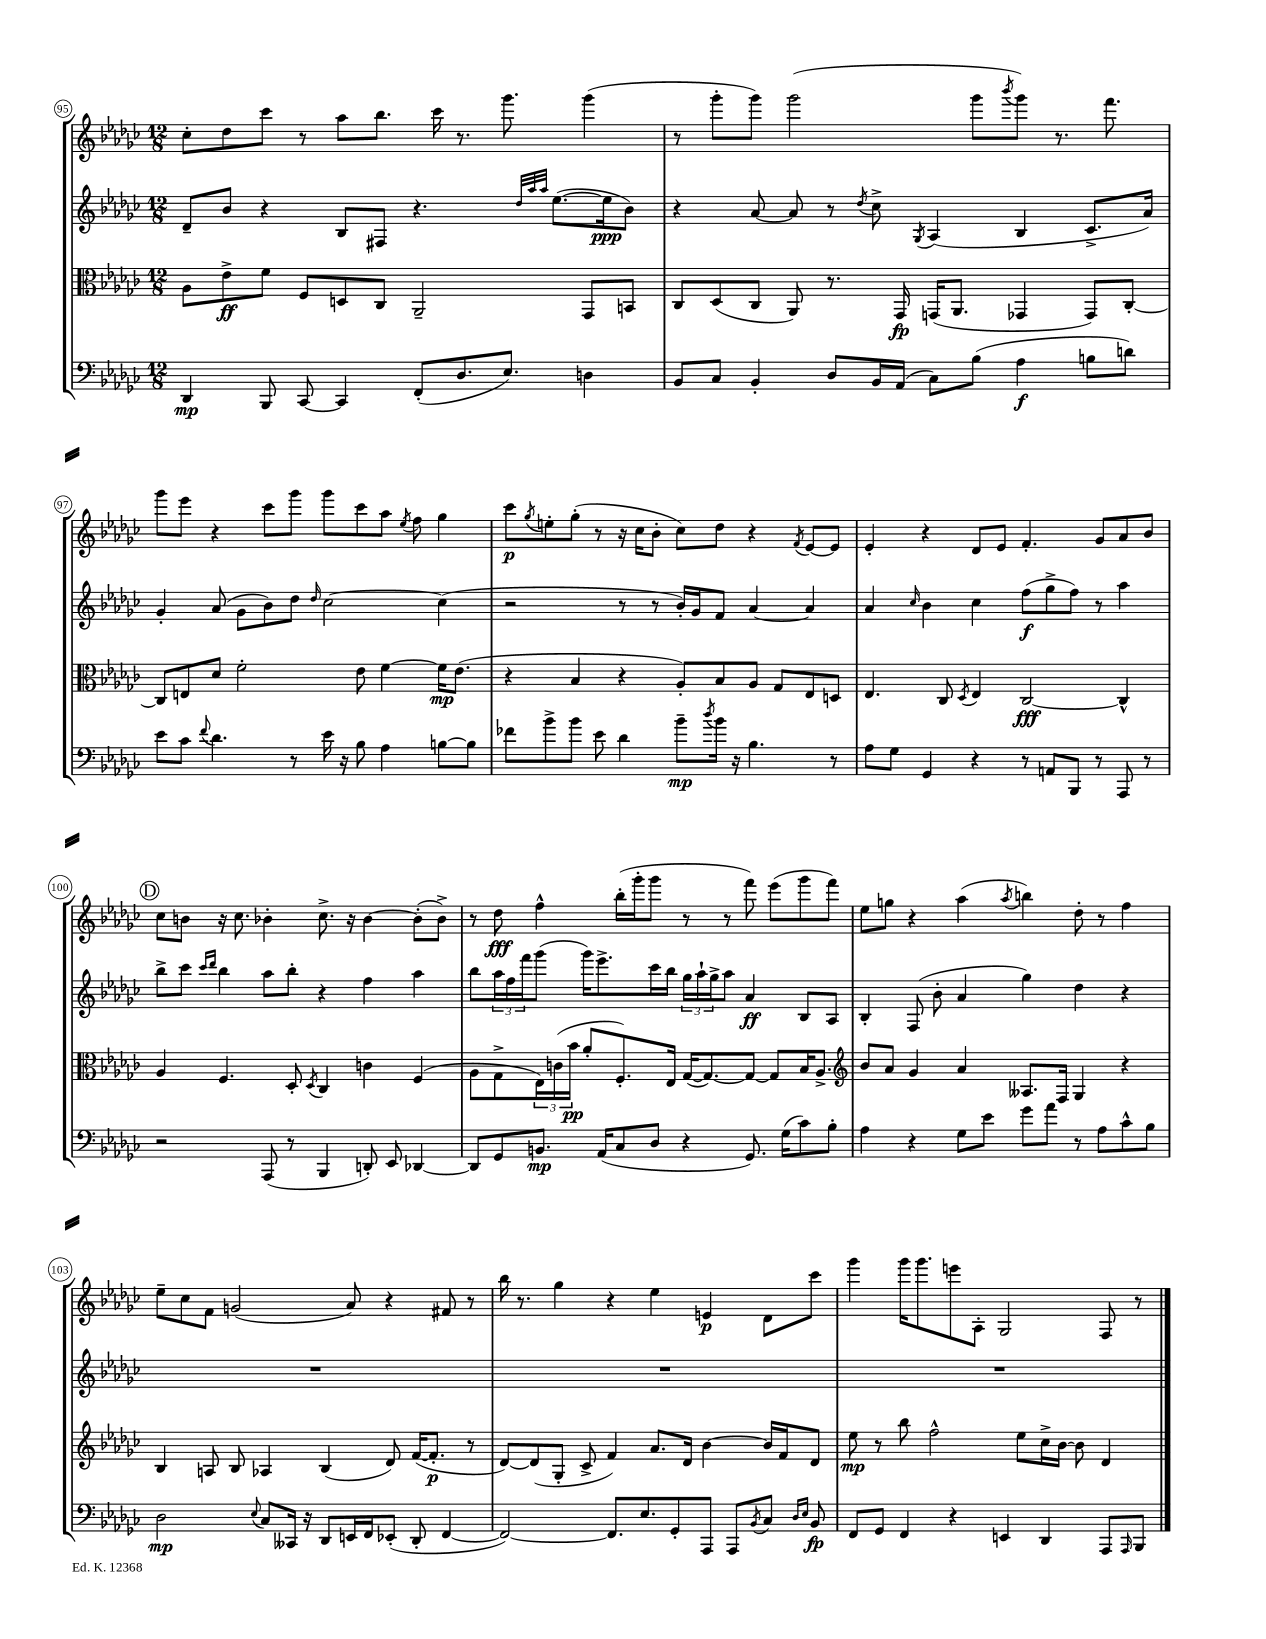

**kern	**kern	**kern	**kern
*staff4	*staff3	*staff2	*staff1
*clefF4	*clefC3	*clefG2	*clefG2
*k[b-e-a-d-g-c-]	*k[b-e-a-d-g-c-]	*k[b-e-a-d-g-c-]	*k[b-e-a-d-g-c-]
*M12/8	*M12/8	*M12/8	*M12/8
4DD-/	8A-\L	8d-~/L	8cc-'\L
.	8e-^\	8b-/J	8dd-\
8BBB-/	8f\J	4r	8ccc-\J
[8CC-/	8F/L	.	8r
4CC-/]	8D/	8B-/L	8aa-\L
.	8C-/J	8F#/J	8.bb-\J
(8FF'/L	2AA-~/	4.r	.
.	.	.	16ccc-\
8.D-/	.	.	8.r
8.E-/J)	.	.	8.ggg-\
.	.	32qqdd-/LLL	.
.	.	32qqaa-/	.
.	.	32qqaa-/JJJ	.
.	.	([8.ee-\L	.
4D\	8GG-/L	.	(4ggg-\
.	.	16ee-\]k	.
.	8BB/J	8b-\J)	.
=	=	=	=
8BB-/L	8C-/L	4r	8r
8C-/J	(8D-/	.	8ggg-'\L
4BB-'/	8C-/J	[8a-/	8ggg-\J)
.	8AA-/)	8a-/]	(2ggg-\
8D-/L	8.r	8r	.
.	.	8qdd-/	.
16BB-/L	.	8cc-^\	.
(16AA-/JJ	16GG-/	.	.
.	.	8qG-/	.
8C-\L)	(16GG/LK	(4A-/	.
.	8.AA-/J	.	.
(8B-\J	.	.	8ggg-\L
.	.	.	8qbbb-/
4A-\	4GG-/	4B-/	8ggg-\J)
.	.	.	8.r
8B\L	8GG-/L)	8.c-^/L	.
.	.	.	8.fff\
8d\J)	[8C-'/J	.	.
.	.	16a-/Jk)	.
=	=	=	=
8e-\L	8C-/]L	4g-'/	8ggg-\L
8c-\J	8E/	.	8eee-\J
8qqf/	.	.	.
4.d-\	8d-/J	(8a-/	4r
.	2f'\	8g-\L	.
.	.	8b-\)	8ccc-\L
8r	.	8dd-\J	8ggg-\J
.	.	16qqdd-/	.
16e-\	.	[2cc-\	8ggg-\L
16r	.	.	.
8B-\	8e-\	.	8ccc-\
4A-\	[4f\	.	8aa-\J
.	.	.	8qee-/
.	.	.	8ff\
[8B\L	16f\]LK	(4cc-\]	4gg-\
.	(8.e-\J	.	.
8B\]J	.	.	.
=	=	=	=
8f-\L	4r	2r	8ccc-\L
.	.	.	8qgg-/
8b-^\	.	.	8ee'\
8b-\J	4B-/	.	(8gg-'\J
8e-\	.	.	8r
4d-\	4r	8r	16r
.	.	.	16cc-\LK
.	.	8r	8b-'\J
8b-~\L	8A-'/L)	16b-'/LL)	8cc-\L)
.	.	16g-/J	.
8qdd-/	.	.	.
16b-\Jk	8B-/	8f/J	8dd-\J
16r	.	.	.
4.B-\	8A-/J	[4a-/	4r
.	8G-/L	.	.
.	.	.	8qf/
.	8E-/	4a-/]	[8e-/L
8r	8D/J	.	8e-/]J
=	=	=	=
8A-\L	4.E-/	4a-/	4e-'/
8G-\J	.	.	.
.	.	16qqcc-/	.
4GG-/	.	4b-\	4r
.	8C-/	.	.
.	8qD-/	.	.
4r	4E-/	4cc-\	8d-/L
.	.	.	8e-/J
8r	[2C-/	(8ff\L	4.f'/
8AA/L	.	8gg-^\	.
8BBB-/J	.	8ff\J)	.
8r	.	8r	8g-/L
8AAA-/	4C-^^/]	4aa-\	8a-/
8r	.	.	8b-/J
=	=	=	=
2r	4A-/	8bb-^\L	8cc-\L
.	.	8ccc-\J	8b\J
.	.	16qqccc-/LL	.
.	.	16qqddd-/JJ	.
.	4.F/	4bb-\	16r
.	.	.	8.cc-\
(8AAA-/	.	8aa-\L	4b-'\
8r	8D-'/	8bb-'\J	.
.	8qD-/	.	.
4BBB-/	4C-/	4r	8.cc-^\
.	.	.	16r
8DD'/)	4c\	4ff\	[4b-\
8EE-/	.	.	.
[4DD-/	(4F/	4aa-\	(8b-'\]L
.	.	.	8b-^\J)
=	=	=	=
8DD-/]L	8A-\L	8bb-\L	8r
8GG-/	8G-^\	24aa-\L	8dd-\
.	.	24ff\	.
.	.	24fff\J	.
8.BB/J	24E-\L)	(8ggg-\J	4ff^^\
.	(24c\	.	.
.	24b-\JJ	.	.
.	8a-'/L	16ggg-\LK)	.
(16AA-/LK	.	8.eee-^\	.
8C-/	8.F'/)	.	(16bb-'\LL
.	.	.	16ggg-'\J
8D-/J	.	16ccc-\L	8ggg-\J
.	16E-/Jk	16bb-\JJ	.
4r	([16G-/LK	24gg-\LL	8r
.	.	24aa-`\	.
.	8.G-/_)	.	.
.	.	24gg-^\J	.
.	.	8aa-\J	8r
8.GG-/)	8G-/_J	4a-/	8fff\)
.	8G-/]L	.	(8eee-\L
(16G-\LK	.	.	.
8c-\)	16B-/K	8B-/L	8ggg-\
.	8.A-^/J	.	.
8B-'\J	.	8A-/J	8fff\J)
=	=	=	=
*	*clefG2	*	*
4A-\	8b-/L	4B-'/	8ee-\L
.	8a-/J	.	8gg\J
4r	4g-/	(8F/	4r
.	.	8b-'\	.
8G-\L	4a-/	4a-/	(4aa-\
8e-\J	.	.	.
.	.	.	8qaa-/
8g-\L	8.A--/L	4gg-\)	4bb\)
8a-\J	.	.	.
.	16F/Jk	.	.
8r	4G-/	4dd-\	8dd-'\
8A-\L	.	.	8r
8c-^^\	4r	4r	4ff\
8B-\J	.	.	.
=	=	=	=
2D-\	4B-/	1.r	8ee-~\L
.	.	.	8cc-\
.	8A/	.	8f\J
.	8B-/	.	(2g/
8qqE-/	.	.	.
8C-/L	4A-/	.	.
16CC--/Jk	.	.	.
16r	.	.	.
8DD-/L	(4B-/	.	.
16EE/L	.	.	8a-/)
16FF/J	.	.	.
(8EE-'/J	8d-/)	.	4r
8DD-'/	([16f/LK	.	.
.	8.f'/]J	.	.
[4FF/	.	.	8f#/
.	8r	.	8r
=	=	=	=
2FF/_)	[8d-/L)	1.r	16bb-\
.	.	.	8.r
.	(8d-/]	.	.
.	8G-'/J	.	4gg-\
.	8c-^/	.	.
8.FF/]L	4f/)	.	4r
8.E-/	.	.	.
.	8.a-/L	.	4ee-\
8GG-'/	.	.	.
.	16d-/Jk	.	.
8AAA-/J	[4b-\	.	4e/
8AAA-/L	.	.	.
8qBB-/	.	.	.
8C-/J	16b-/]LL	.	8d-\L
.	16f/J	.	.
16qqD-/LL	.	.	.
16qqE-/JJ	.	.	.
8BB-/	8d-/J	.	8ccc-\J
=	=	=	=
8FF/L	8ee-\	1.r	4ggg-\
8GG-/J	8r	.	.
4FF/	8bb-\	.	16ggg-\LK
.	.	.	8.ggg-\
.	2ff^^\	.	.
4r	.	.	8eee\
.	.	.	8A-'\J
4EE/	.	.	2G-/
.	8ee-\L	.	.
4DD-/	16cc-^\L	.	.
.	[16b-\JJ	.	.
.	8b-\]	.	.
8AAA-/L	4d-/	.	8F/
16qqAAA-/	.	.	.
8BBB-/J	.	.	8r
==	==	==	==
*-	*-	*-	*-
